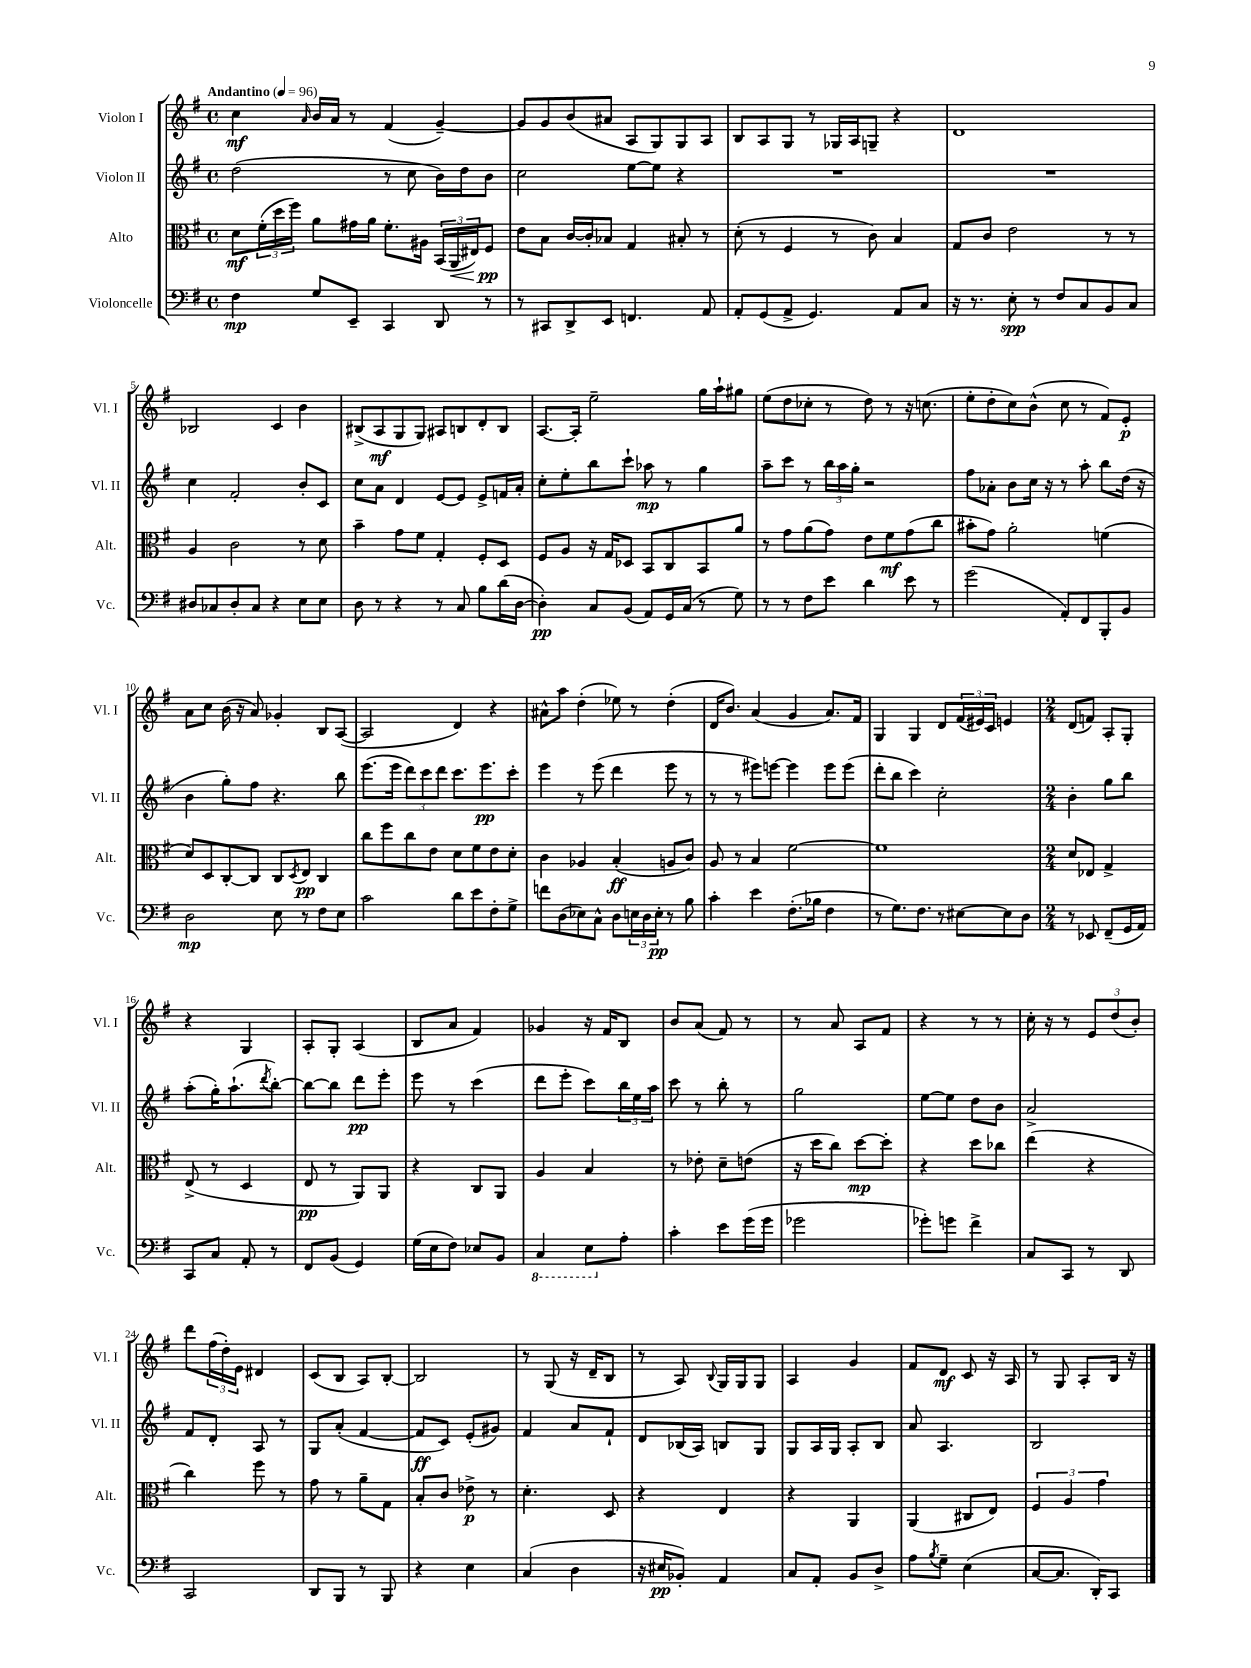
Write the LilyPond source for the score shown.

<<
\new StaffGroup <<
\new Staff = "s0" \with { instrumentName = "Violon I" shortInstrumentName = "Vl. I" } {
    \clef treble \key g \major \defaultTimeSignature \time 4/4 \tempo "Andantino" 4 = 96
    c''4\mf \grace { a'16 } b'16 a'16 r8 fis'4( g'4~--) |
    g'8 g'8 b'8( ais'8 a8 g8) g8 a8 |
    b8 a8 g8 r8 ges16 a16 g8-- r4 |
    d'1 |
    bes2 c'4 b'4 |
    bis8->( a8\mf g8 g8) ais8 b8 d'8-. b8 |
    a8.~ a16-. e''2-- g''16 a''16-! gis''8 |
    e''8( d''8 ces''8-. r8 d''8) r8 r16 c''8.( |
    e''8-. d''8-. c''8) b'8-^( c''8 r8 fis'8) e'8-.\p |
    a'8 c''8 b'16( r16 a'8) ges'4-. b8 a8~( |
    a2 d'4) r4 |
    ais'8-^ a''8 d''4-.( ees''8) r8 d''4-.( |
    d'16 b'8.) a'4( g'4 a'8.) fis'16 |
    g4 g4 d'8 \tuplet 3/2 { fis'16( eis'16) c'16 } e'4 |
    \numericTimeSignature \time 2/4 d'8( f'8) a8-. g8-. |
    r4 g4 |
    a8-. g8-. a4( |
    b8 a'8 fis'4) |
    ges'4 r16 fis'16 b8 |
    b'8 a'8( fis'8) r8 |
    r8 a'8 a8 fis'8 |
    r4 r8 r8 |
    c''16-. r16 r8 \tuplet 3/2 { e'8 d''8( b'8-.) } |
    d'''8 \tuplet 3/2 { fis''16( d''16-.) e'16 } dis'4 |
    c'8( b8 a8) b8~-. |
    b2 |
    r8 g8( r16 d'16-- b8 |
    r8 a8) \appoggiatura { b8 } g16 g16 g8 |
    a4 g'4 |
    fis'8 d'8\mf c'8 r16 a16 |
    r8 g8 a8-. b16 r16 \bar "|." |
}
\new Staff = "s1" \with { instrumentName = "Violon II" shortInstrumentName = "Vl. II" } {
    \clef treble \key g \major \defaultTimeSignature \time 4/4
    d''2( r8 c''8 b'16) d''16 b'8 |
    c''2 e''8~ e''8 r4 |
    R1 |
    R1 |
    c''4 fis'2-. b'8-. c'8 |
    c''8 a'8 d'4 e'8~ e'8 e'8-> f'16 a'16-. |
    c''8-. e''8-. b''8 c'''8-! aes''8\mp r8 g''4 |
    a''8-- c'''8 r8 \tuplet 3/2 { b''16 a''16 g''16-. } r2 |
    fis''8 aes'8-. b'8 c''16 r16 r8 a''8-. b''8 d''16( r16 |
    b'4 g''8-.) fis''8 r4. b''8 |
    e'''8.( e'''16 \tuplet 3/2 { d'''8) c'''8 d'''8 } c'''8. e'''8.\pp c'''8-. |
    e'''4 r8 e'''8( d'''4 e'''8 r8 |
    r8 r8 eis'''8) e'''8~ e'''4 e'''8 e'''8( |
    d'''8-. b''8 c'''4) c''2-. |
    \numericTimeSignature \time 2/4 b'4-. g''8 b''8 |
    a''8-.( g''16-.) a''8.-!( \acciaccatura { d'''8 } b''8~-.) |
    b''8~ b''8 d'''8\pp e'''8-. |
    e'''8 r8 c'''4( |
    d'''8 e'''8-. c'''8) \tuplet 3/2 { b''16 e''16 a''16 } |
    c'''8 r8 b''8-. r8 |
    g''2 |
    e''8~ e''8 d''8 b'8 |
    a'2-> |
    fis'8 d'8-. a8 r8 |
    g8 a'8-.( fis'4~ |
    fis'8\ff c'8) e'8-.( gis'8) |
    fis'4 a'8 fis'8-! |
    d'8 bes16( a16) b8 g8 |
    g8 a16 g16 a8-. b8 |
    a'8 a4. |
    b2 \bar "|." |
}
\new Staff = "s2" \with { instrumentName = "Alto" shortInstrumentName = "Alt." } {
    \clef alto \key g \major \defaultTimeSignature \time 4/4
    d'8\mf \tuplet 3/2 { fis'16-.( d''16 fis''16) } a'8 gis'16 a'16 fis'8.-. ais16 \tuplet 3/2 { b,16( a,16\< eis16) } fis8\pp\! |
    e'8 b8 c'16~ c'16-. bes8 g4 bis8-. r8 |
    d'8-.( r8 fis4 r8 c'8) b4 |
    g8 c'8 e'2 r8 r8 |
    a4 c'2 r8 d'8 |
    b'4-- g'8 fis'8 g4-. fis8-. d8 |
    fis8 a8 r16 g16 des8 b,8 c8 b,8 a'8 |
    r8 g'8 a'8( g'8) e'8 fis'8\mf g'8( c''8 |
    bis'8-. g'8) a'2-. f'4( |
    d'8) d8 c8~-. c8 c8 \acciaccatura { d8 } e8\pp c4 |
    c''8 fis''8 c''8 e'8 d'8 fis'8 e'8 d'8-. |
    c'4 aes4 b4-.\ff( a8 c'8) |
    a8 r8 b4 fis'2~ |
    fis'1 |
    \numericTimeSignature \time 2/4 d'8 ees8 g4-> |
    e8->( r8 d4 |
    e8\pp r8 a,8) a,8 |
    r4 c8 a,8 |
    a4 b4 |
    r8 ees'8-. d'8-- e'8( |
    r16 d''16 c''8) d''8~\mp d''8-. |
    r4 d''8 ces''8 |
    e''4( r4 |
    c''4) fis''8 r8 |
    g'8 r8 a'8-- g8 |
    b8-. c'8 ees'8->\p r8 |
    d'4.-. d8 |
    r4 e4 |
    r4 a,4 |
    a,4( cis8 e8) |
    \tuplet 3/2 { fis4 a4 g'4 } \bar "|." |
}
\new Staff = "s3" \with { instrumentName = "Violoncelle" shortInstrumentName = "Vc." } {
    \clef bass \key g \major \defaultTimeSignature \time 4/4
    fis4\mp g8 e,8-- c,4 d,8 r8 |
    r8 cis,8 d,8-> e,8 f,4. a,8 |
    a,8-. g,8( a,8-> g,4.) a,8 c8 |
    r16 r8. e8-.\spp r8 fis8 c8 b,8 c8 |
    dis8 ces8 dis8-. ces8 r4 e8 e8 |
    d8 r8 r4 r8 c8 b8 d'16( d16~ |
    d4-.\pp) c8 b,8( a,8) g,16 c16( r8 g8) |
    r8 r8 fis8 e'8 d'4 e'8 r8 |
    g'2( a,8-.) fis,8 b,,8-. b,8 |
    d2\mp e8 r8 fis8 e8 |
    c'2 d'8 e'8 fis8-. g8-> |
    f'8 d8( ees8) c8-^ d8 \tuplet 3/2 { e16 d16 e16-.\pp } r8 b8 |
    c'4-. e'4 fis8.-.( bes16 fis4 |
    r8 g8.) fis8. r8 eis8~ eis8 d8 |
    \numericTimeSignature \time 2/4 r8 ees,8 fis,8--( g,16 a,16) |
    c,8 c8 a,8-. r8 |
    fis,8 b,8( g,4) |
    g16( e16 fis8) ees8 b,8 |
    \ottava #-1 c,4 e,8 \ottava #0 a8-. |
    c'4-. e'8 g'16( g'16 |
    ges'2 |
    ges'8-.) g'8 fis'4-> |
    c8 c,8 r8 d,8 |
    c,2 |
    d,8 b,,8 r8 b,,8 |
    r4 e4 |
    c4( d4 |
    r16 eis16\pp bes,8-.) a,4 |
    c8 a,8-. b,8 d8-> |
    a8 \acciaccatura { b8 } g8-- e4( |
    c8~ c8. d,16-.) c,8 \bar "|." |
}
>>
>>
